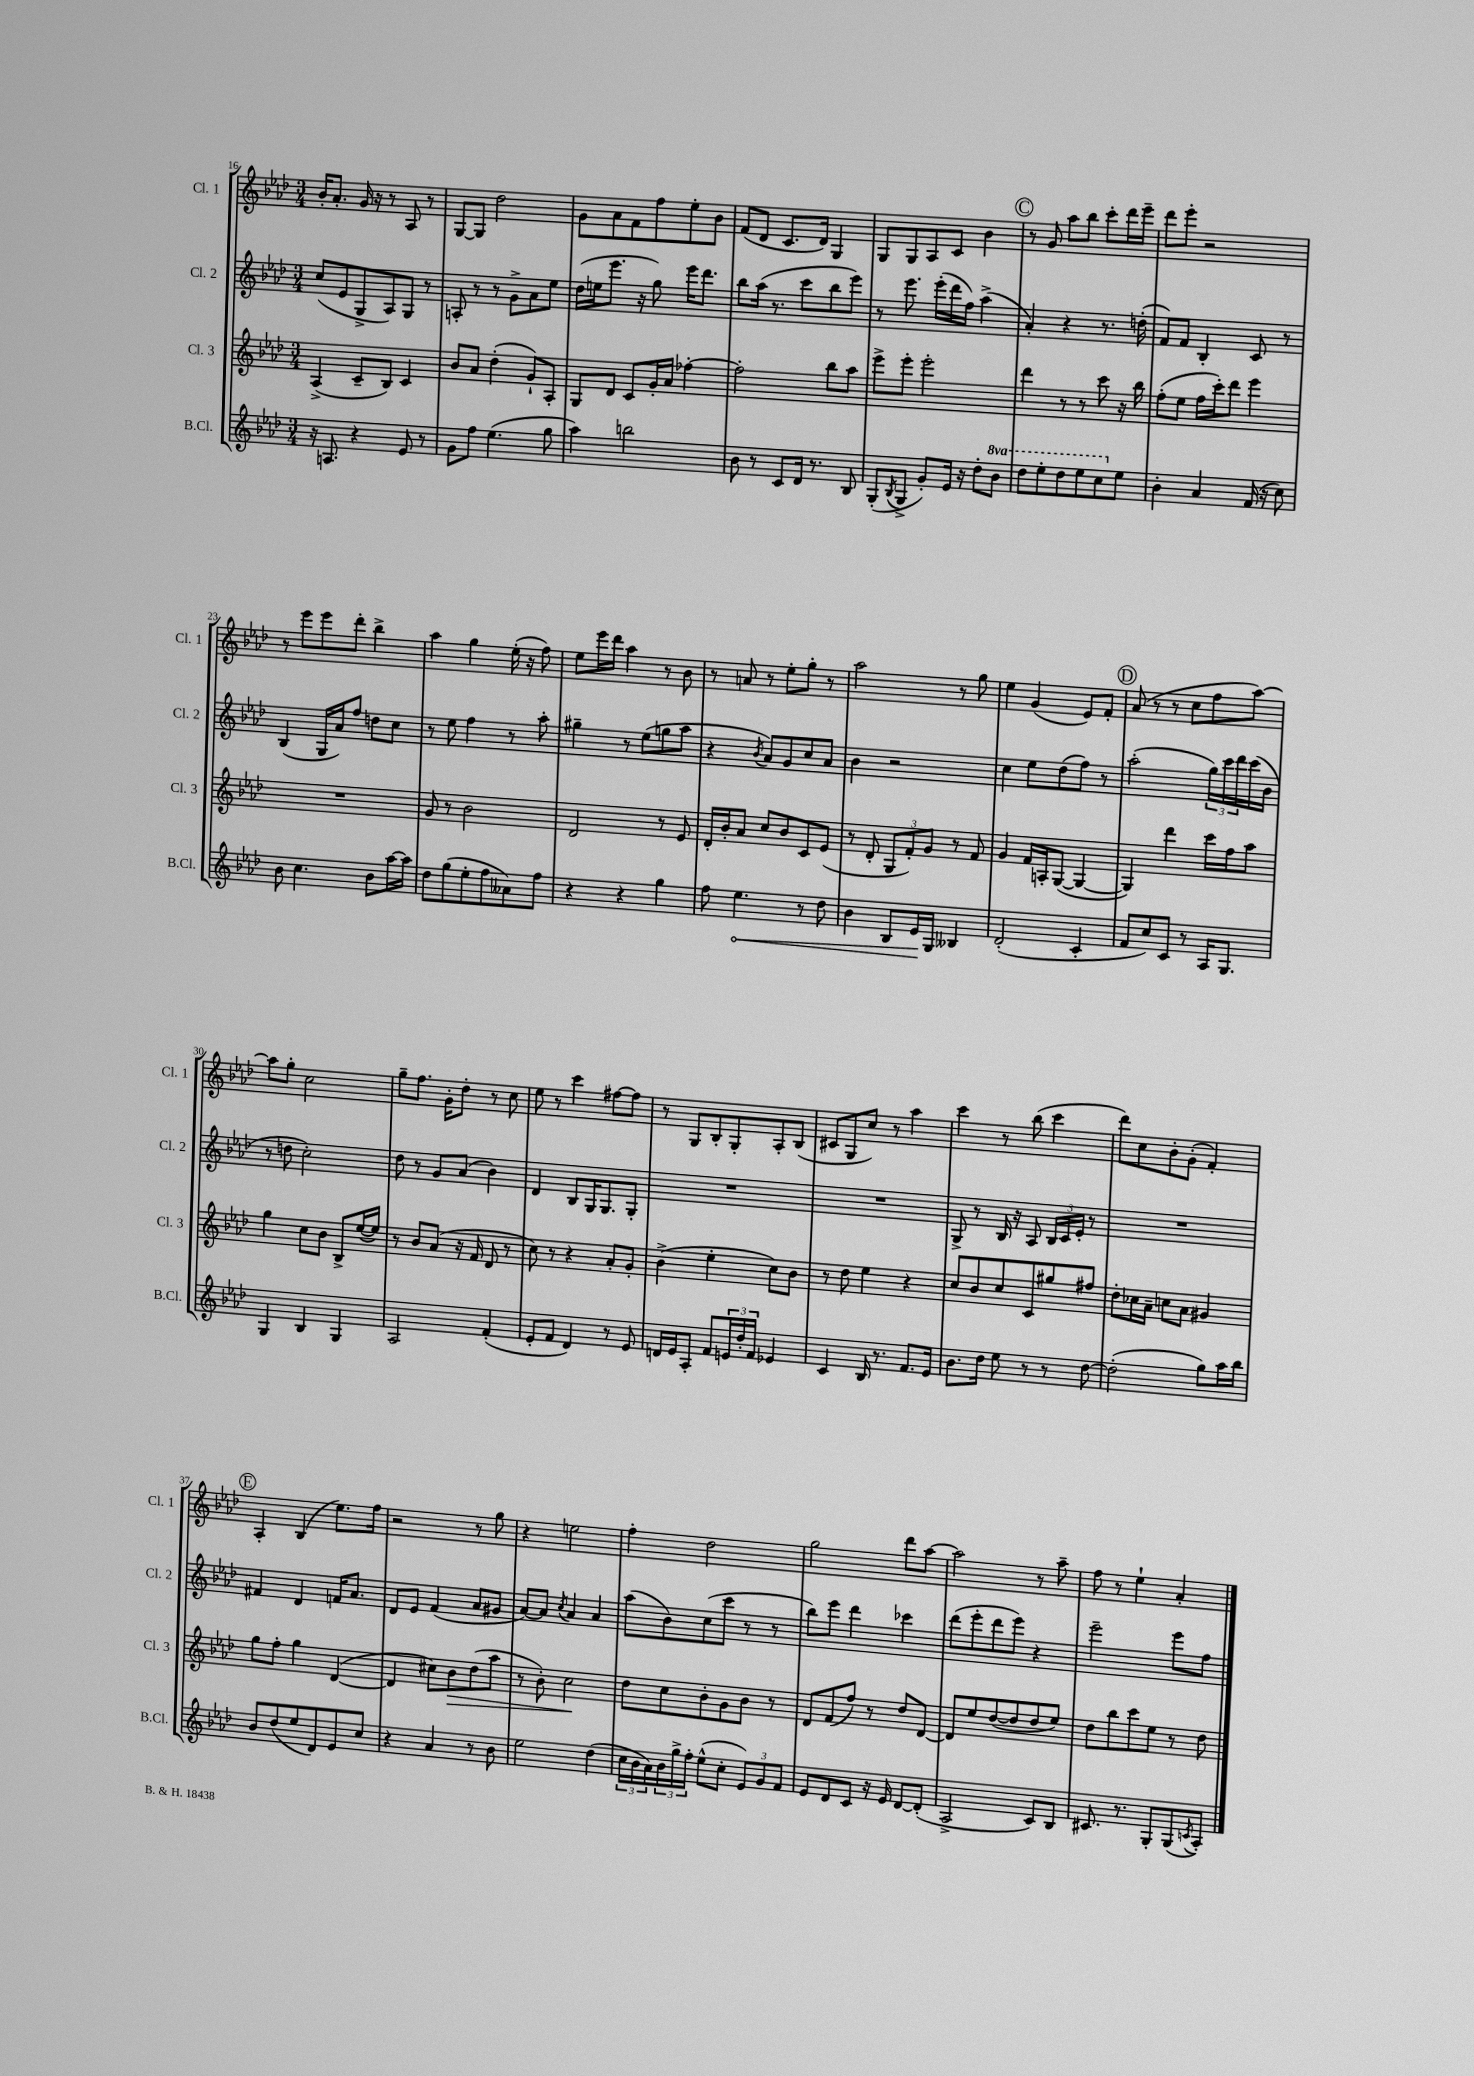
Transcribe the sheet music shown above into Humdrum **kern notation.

**kern	**kern	**kern	**kern
*staff4	*staff3	*staff2	*staff1
*clefG2	*clefG2	*clefG2	*clefG2
*k[b-e-a-d-]	*k[b-e-a-d-]	*k[b-e-a-d-]	*k[b-e-a-d-]
*M3/4	*M3/4	*M3/4	*M3/4
16r	(4A-^	(8cc	16b-'
8.A	.	.	8.a-'
.	.	8e-	.
4r	8c~	8G^	16g
.	.	.	16r
.	8B-)	8A-)	8r
8e-	4c	8G	8A-
8r	.	8r	8r
=	=	=	=
8g	8b-	8A'	[8G
8ff	8a-	8r	8G]
(4.ee-	(4dd-'	8r	2dd-
.	.	8g^	.
.	8g`)	8a-	.
8gg	8A-'	8ee-	.
=	=	=	=
4aa-)	8G	(16dd-	8g
.	.	16ee	.
.	8d-	8.eee-	8a-
2bb	8c	.	8f
.	.	16r	.
.	16g'	8gg)	8ff
.	16a-	.	.
.	[4ff-'	16eee-	8ee-'
.	.	8.ddd-	.
.	.	.	8b-
=	=	=	=
8b-	2ff-']	8bb-	(8f
8r	.	(16aa-	8d-
.	.	8.r	.
8c	.	.	8.c
16d-	.	8ccc	.
8.r	.	.	16d-)
.	8bb-	8bb-	4G
8B-	8aa-	8eee-)	.
=	=	=	=
(8G'	8eee-^	8r	8G
8qB-	.	.	.
8G^	8eee-'	8.eee-	8G
8g')	2eee-'	.	8A-
.	.	(16eee-'	.
16e-	.	16ddd-	8c
16r	.	16ff)	.
8dd-'	.	(4aa-^	4b-
8bb-	.	.	.
=	=	=	=
8ddd-	4ddd-	4a-')	8r
8eee-'	.	.	8g
8ddd-	8r	4r	8aa-
8eee-	8r	.	8bb-
8ccc	8ccc	8.r	8ccc'
8ee-	16r	.	16ddd-
.	16bb-	(16dd'	16eee-~
=	=	=	=
4b-'	(8ff'	8f)	8ddd-
.	8ee-	8f	8eee-'
4a-	16ff	4B-'	2r
.	16ccc')	.	.
.	8ddd-	.	.
(16f	4eee-	8c	.
16r	.	.	.
8cc)	.	8r	.
=	=	=	=
8b-	2.r	(4B-	8r
4.cc	.	.	8eee-
.	.	16G	8eee-
.	.	16a-)	.
.	.	8ff	8ddd-'
8b-	.	8dd	4bb-^
[16aa-	.	8cc	.
16aa-]	.	.	.
=	=	=	=
8dd-	8g	8r	4aa-
(8gg	8r	8ee-	.
8ee-'	2b-	4ff	4gg
8ff	.	.	.
8a--)	.	8r	(16ee-'
.	.	.	16r
8ff	.	8aa-'	8ff)
=	=	=	=
4r	2d-	4gg#~	8ee-
.	.	.	16eee-
.	.	.	16ddd-
4r	.	8r	4aa-
.	.	(8ee-	.
4gg	8r	8gg	8r
.	8e-	8aa-	8b-
=	=	=	=
8ff	16d-'	4r	8r
.	16b-'	.	.
4.ee-	8a-	.	8a
.	.	8qb-	.
.	8cc	8a-)	8r
.	8b-	8g	8ee-'
8r	8c	8cc	8gg'
8dd-	(8e-	8a-	8r
=	=	=	=
4b-	8r	4b-	2aa-
.	8d-'	.	.
8B-	12G	2r	.
.	12f')	.	.
16e-	.	.	.
.	12g	.	.
16G	.	.	.
4B--	8r	.	8r
.	8f	.	8gg
=	=	=	=
(2d-'	4g	4cc	4ee-
.	16f	8ee-	(4g
.	16A'	.	.
.	([8G	(8dd-	.
4c'	4G_	8ff)	8e-)
.	.	8r	8f'
=	=	=	=
8f	4G])	(2aa-'	(8a-
8cc)	.	.	8r
8c	4ddd-	.	8r
8r	.	.	8cc
16A-	16ccc	24gg)	8ff
.	.	24ccc	.
8.G	16ff	.	.
.	.	24ddd-	.
.	8aa-	(16ccc	[8aa-)
.	.	16b-	.
=	=	=	=
4G	4gg	8r	8aa-]
.	.	8dd	8gg'
4B-	8cc	2cc')	2cc
.	8b-	.	.
4G	8B-^	.	.
.	([16ee-	.	.
.	16ee-])	.	.
=	=	=	=
2A-	8r	8dd-	8gg~
.	8b-	8r	8.ff
.	(8a-	8g	.
.	.	.	16g'
.	16r	(8a-	8dd-'
.	16f	.	.
(4f'	8d-	4b-)	8r
.	8r	.	8cc
=	=	=	=
8e-'	8cc)	4d-	8ee-
8f	8r	.	8r
4d-)	4r	8B-	4ccc
.	.	16G	.
.	.	8.G	.
8r	8a-'	.	[8ff#
8e-	8g'	8G'	8ff#]
=	=	=	=
16d	(4b-^	2.r	8r
16e-	.	.	.
8A-'	.	.	8G
8f	4ee-'	.	8B-'
24e	.	.	8G'
24dd-'	.	.	.
24f	.	.	.
4e-	8cc)	.	8A-'
.	8b-	.	(8B-
=	=	=	=
4c	8r	2.r	8c#
.	8dd-	.	8G
16B-	4ee-	.	8cc)
8.r	.	.	.
.	.	.	8r
8.f	4r	.	4aa-
16e-	.	.	.
=	=	=	=
8.b-	8cc	8G^	4ccc
.	8b-	8r	.
16dd-	.	.	.
8ee-	8cc	16B-	8r
.	.	16r	.
8r	8c	8A-	(8bb-
8r	8gg#	24B-	4ccc
.	.	24c	.
.	.	24e-'	.
[8dd-	8ff#	8r	.
=	=	=	=
(2dd-']	8dd-'	2.r	8ddd-)
.	16cc-	.	8cc
.	16a-~	.	.
.	8cc	.	8b-'
.	8a-	.	(8g'
8gg)	4g#	.	4f')
16aa-	.	.	.
16bb-	.	.	.
=	=	=	=
8b-	8gg	4f#	4A-'
(8dd-	8ff'	.	.
8ee-	4gg	4d-	(4B-
8d-)	.	.	.
8e-	([4d-	16f	8.ee-)
.	.	8.a-	.
8cc	.	.	.
.	.	.	16ff
=	=	=	=
4r	4d-]	8d-	2r
.	.	8e-	.
4a-	8cc#)	(4f	.
.	8b-	.	.
8r	(8dd-	8a-	8r
8b-	8aa-	8g#	8gg
=	=	=	=
2ee-	8r	[8a-)	4r
.	8b-')	8a-]	.
.	.	8qcc	.
.	2cc	4a-	2ee
(4dd-	.	4a-	.
=	=	=	=
24cc	8dd-	(8aa-	4ff'
24b-	.	.	.
24a-)	.	.	.
24b-	8cc	8b-)	.
24gg^	.	.	.
24ff'	.	.	.
(8ee-^^	8b-'	(8cc	2dd-
8cc'	8g	8ccc	.
12e-)	8b-	8r	.
12g	.	.	.
.	8r	8r	.
12f	.	.	.
=	=	=	=
8e-	8d-	8bb-)	2gg
8d-	(8f	8eee-	.
8c	8ff)	4ddd-	.
16r	8r	.	.
16e-	.	.	.
[8d-	8dd-	4ccc-	8ddd-
(8d-']	[8d-	.	[8aa-
=	=	=	=
2A-^	8d-]	(8ddd-	2aa-]
.	8ee-	8eee-'	.
.	([8dd-	8ddd-	.
.	8dd-]	8eee-)	.
8c)	8dd-	4r	8r
8B-	8ee-)	.	8aa-~
=	=	=	=
8.c#	8dd-	2eee-~	8ff
.	8bb-	.	8r
8.r	.	.	.
.	8ccc	.	4ee-`
8G'	8ee-	.	.
(8G	8r	8eee-	4a-'
8qc	.	.	.
8A-')	8dd-	8ff	.
==	==	==	==
*-	*-	*-	*-
